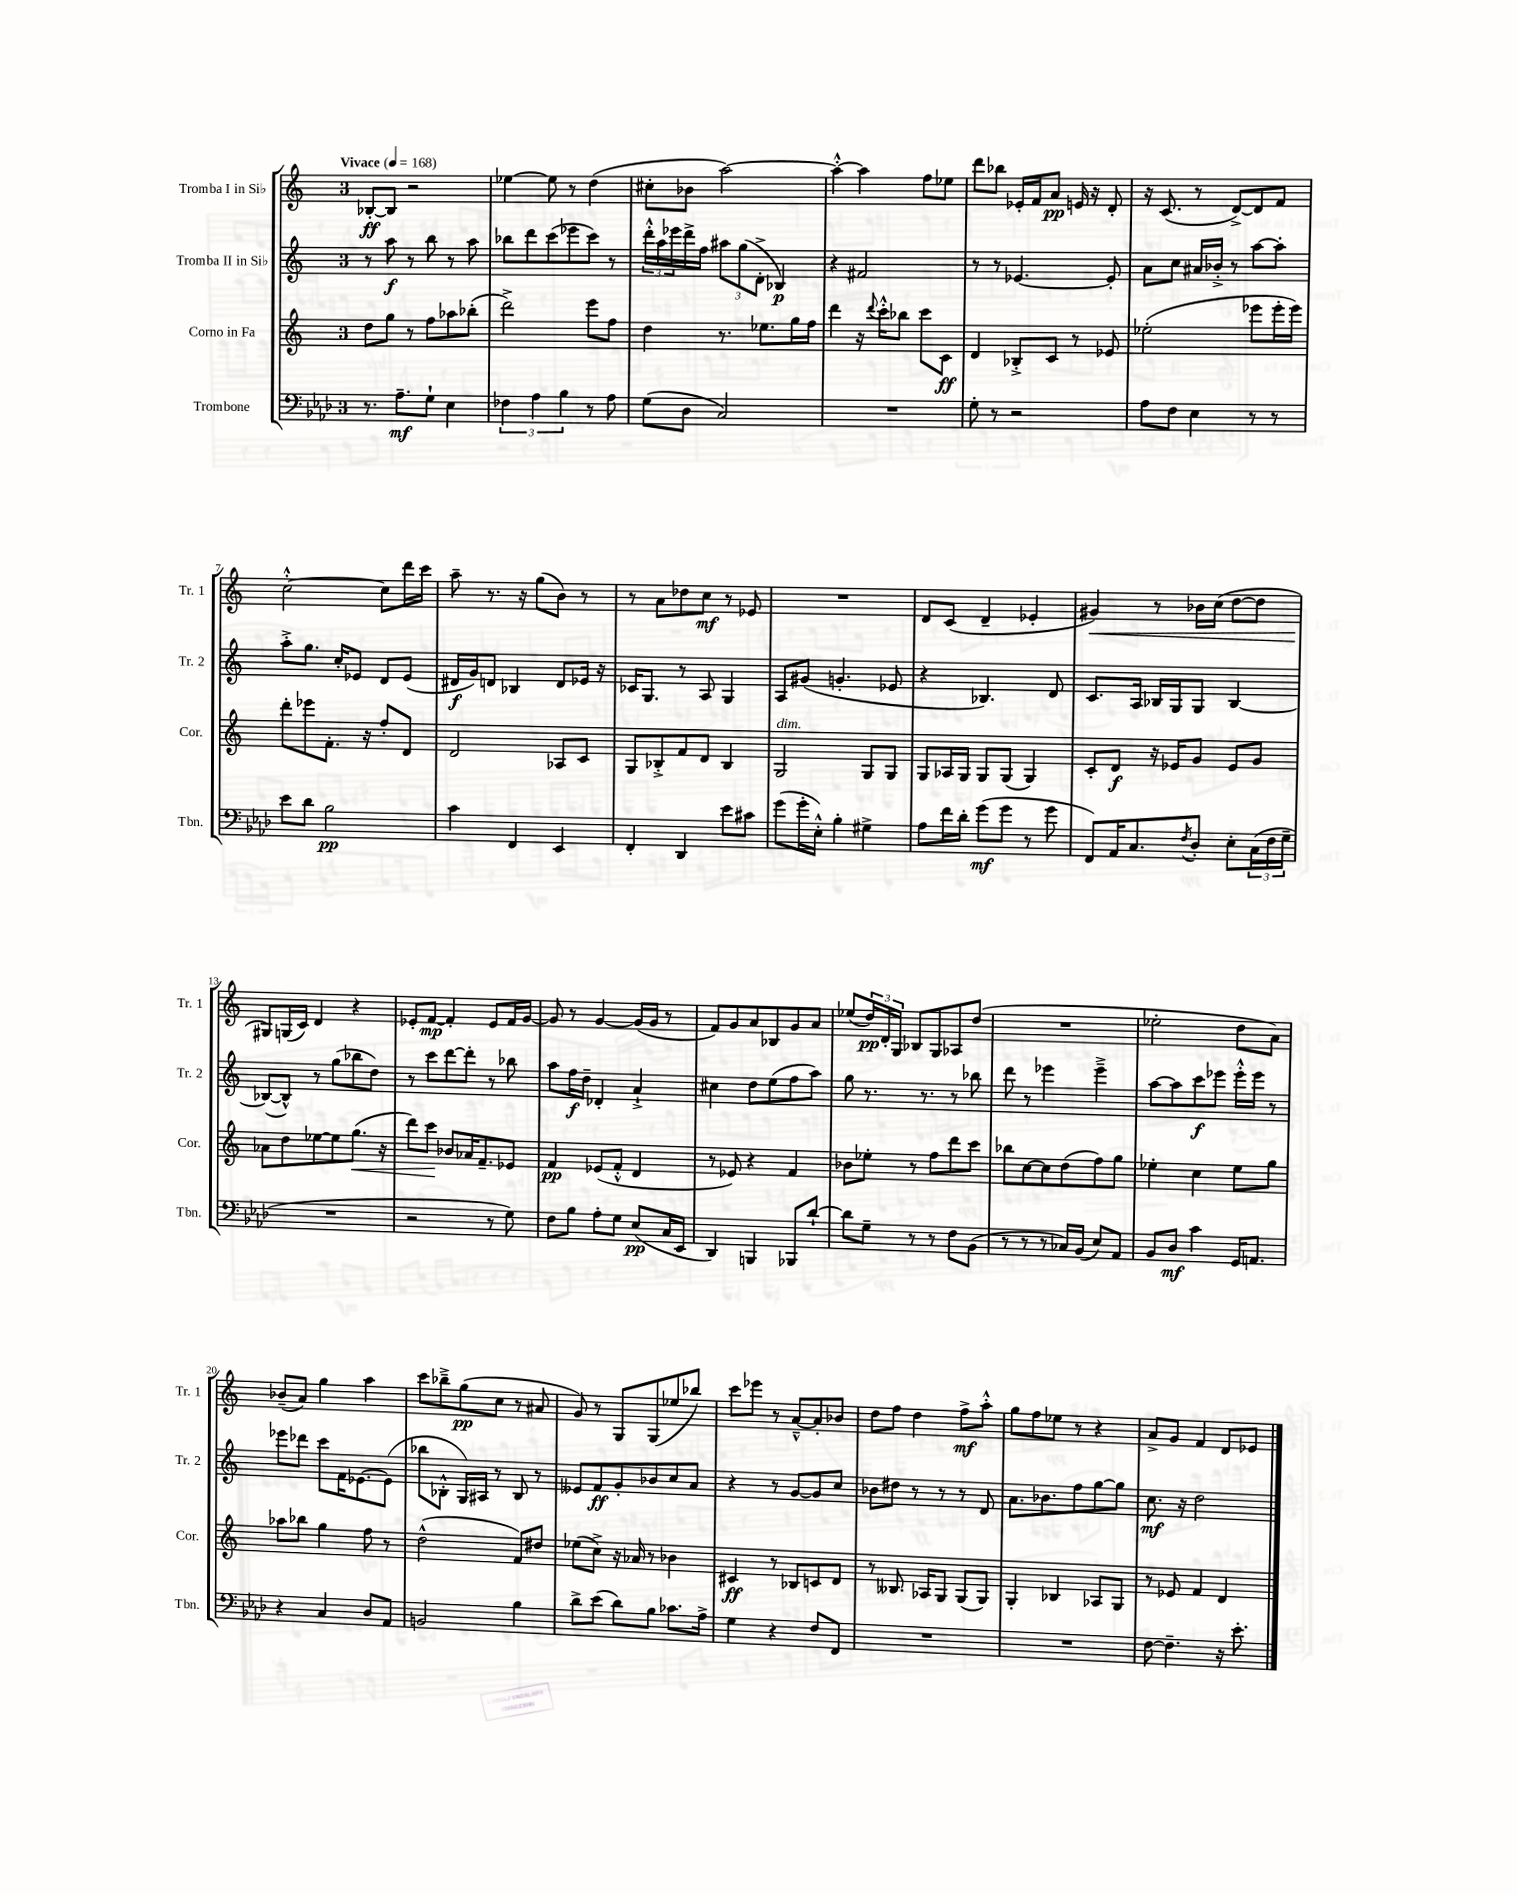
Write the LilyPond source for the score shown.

<<
\new StaffGroup <<
\new Staff = "s0" \with { instrumentName = "Tromba I in Sib" shortInstrumentName = "Tr. 1" } {
    \clef treble \key c \major \once \override Staff.TimeSignature.style = #'single-digit \time 3/4 \tempo "Vivace" 4 = 168
    bes8~-.\ff bes8 r2 |
    ees''4~ ees''8 r8 d''4( |
    cis''8-. bes'8 a''2~) |
    a''4~-.-^ a''4 f''8 ees''8 |
    d'''8 bes''8 ees'16-. f'16 a'8\pp e'16 r16 d'8-. |
    r16 c'8.( r8 d'8~->) d'8 f'8 |
    c''2~-.-^ c''8 d'''16 c'''16 |
    a''8-- r8. r16 g''8( b'8) r8 |
    r8 a'8 des''8 c''8\mf r8 ees'8 |
    R2. |
    d'8 c'8( d'4-- ees'4-. |
    gis'4\<) r8 bes'16 c''16( d''8~ d''8 |
    gis8\!) g16( c'16) d'4 r4 |
    ees'8-. f'8~\mp f'4-. ees'8 f'16 g'16~ |
    g'8 r8 g'4~ g'16( g'16 r8 |
    f'8) g'8 a'8 bes8 g'8 a'8 |
    ees''8( \tuplet 3/2 { d''16\pp) d'16-. g16 } bes8 g8 aes8 d''8( |
    R2. |
    ees''2-. d''8 a'8) |
    bes'8--( a'8) g''4 a''4 |
    c'''8 bes''8---> g''8\pp( c''8 r8 ais'8 |
    g'8) r8 g8 g8( ees''8 bes''8) |
    c'''8 ees'''8 r8 a'8~---^ a'8-. bes'8 |
    d''8 f''8 d''4 f''8->\mf a''8-.-^ |
    g''8 f''8 ees''8 r8 r4 |
    a'8-> g'8 f'4 d'8 ees'8 \bar "|." |
}
\new Staff = "s1" \with { instrumentName = "Tromba II in Sib" shortInstrumentName = "Tr. 2" } {
    \clef treble \key c \major \once \override Staff.TimeSignature.style = #'single-digit \time 3/4
    r8 a''8\f r8 b''8 r8 a''8 |
    bes''8 d'''8 c'''8( ees'''8 c'''8) r8 |
    \tuplet 3/2 { d'''16-.-^ a''16 ees'''16 } d'''16-> f''16 \tuplet 3/2 { ais''8 g''8( d'8-.-> } bes4\p) |
    r4 fis'2 |
    r8 r8 ees'4.~ ees'8-. |
    a'8 c''8 ais'16 bes'16-.-> r8 a''8~ a''8-. |
    a''8-.-> g''8. c''16-. ees'8 d'8 ees'8( |
    dis'16\f g'16) d'8 bes4 d'8 ees'16 r16 |
    ces'16 g8. r8 a8 g4 |
    a8 gis'8( g'4.-. ees'8 |
    r4 bes4.) d'8 |
    c'8. a16 bes16 g16 g8 bes4~ |
    bes8~( bes8-^) r8 g''8( bes''8 d''8) |
    r8 c'''8 d'''8~ d'''8-. r8 bes''8 |
    a''8 f''16\f d''16-- des'4-. a'4-!-> |
    cis''4 d''8 e''8( f''8 a''8) |
    g''8 r8. r8. r8 bes''8 |
    d'''8 r8 ees'''4 ees'''4---> |
    a''8~ a''8 c'''8\f ees'''8 ees'''16-.-^ ees'''16 r8 |
    ees'''8 des'''8 c'''8 f'16 ees'8.~ ees'8( |
    bes''8 bes8-.-^ g16) ais16 r8 bes8 r8 |
    eeses'8 f'8\ff g'8-. bes'8 c''8 a'8 |
    r4 r8 g'8~ g'8 c''8 |
    bes'8 dis''8 r8 r8 r8 d'8 |
    a'8. bes'8. f''8 g''8~ g''8 |
    c''8.\mf r16 d''2 \bar "|." |
}
\new Staff = "s2" \with { instrumentName = "Corno in Fa" shortInstrumentName = "Cor." } {
    \clef treble \key c \major \once \override Staff.TimeSignature.style = #'single-digit \time 3/4
    d''8 g''8 r8 f''8 aes''8 bes''8-.( |
    d'''2->) e'''8 f''8 |
    d''4 r8. ees''8. g''16 f''16 |
    d'''4 r16 \appoggiatura { d'''8 } c'''16-.-^ bes''8 c'''8 c'8\ff |
    d'4 bes8-.-> c'8 r8 ees'8 |
    ees''2-.( ees'''8 ees'''16-. ees'''16) |
    d'''8-. ees'''8 f'8.-. r16 f''8-. d'8 |
    d'2 aes8 c'8 |
    g8 bes8-.-> f'8 d'8 bes4 |
    g2^\markup { \italic "dim." } g8 g8 |
    g8 aes16 g16 g8 g8( g4) |
    c'8-. d'8\f r16 ees'16 g'8 ees'8 g'8 |
    aes'8 d''8 ees''8~ ees''8 g''8.\<( r16 |
    d'''8) c'''8\! bes'8 aes'16 f'8.-- ees'8 |
    f'4\pp ees'8( f'8-.-^ d'4 |
    r8 ees'8) r4 f'4 |
    bes'8 ees''8-. r8 f''8 d'''8 c'''8 |
    bes''8 c''8~ c''8 d''8( f''8) g''8 |
    ees''4-. c''4 ees''8 g''8 |
    aes''8 bes''8 g''4 f''8 r8 |
    d''2-^( f'8) dis''8 |
    ees''8( c''8->) r16 aes'16 r8 bes'4 |
    cis'4\ff r8 bes8 c'8 d'8 |
    r8 beses8. aes16 g8 g8( g8) |
    g4-. bes4 aes8 g8 |
    r8 ees'8 f'4 d'4 \bar "|." |
}
\new Staff = "s3" \with { instrumentName = "Trombone" shortInstrumentName = "Tbn." } {
    \clef bass \key aes \major \once \override Staff.TimeSignature.style = #'single-digit \time 3/4
    r8. aes8.--\mf g8-! ees4 |
    \tuplet 3/2 { fes4 aes4 bes4 } r8 aes8 |
    g8( des8 c2) |
    R2. |
    g8-. r8 r2 |
    aes8 f8 ees4 r8 r8 |
    ees'8 des'8 bes2\pp |
    c'4 f,4 ees,4 |
    f,4-. des,4 ees'8 cis'8 |
    g'8( g'16-. ees16-.-^) bes4-. gis4-> |
    aes8 f'16 des'16-. g'8\mf( g'8 r8 g'8 |
    f,8) aes,16 c8. \acciaccatura { f8 } des8-. ees8-. \tuplet 3/2 { c16( f16 g16-- } |
    R2. |
    r2 r8 g8) |
    f8 bes8 aes8-. g8 ees8\pp( c16 ees,16 |
    des,4) b,,4 bes,,8 des'8~-! |
    des'8 g8-- r8 r8 f8 bes,8( |
    r8 r8 r8 ces16) bes,16( ees8) aes,8 |
    bes,8 des8\mf c'4 g,16 a,8. |
    r4 c4 des8 aes,8 |
    b,2 bes4 |
    des'8-> ees'8( des'8) bes8 ces'8. aes16-> |
    g4 r4 f8 f,8 |
    R2. |
    R2. |
    f8~ f4.-- r16 ees'8.-. \bar "|." |
}
>>
>>
